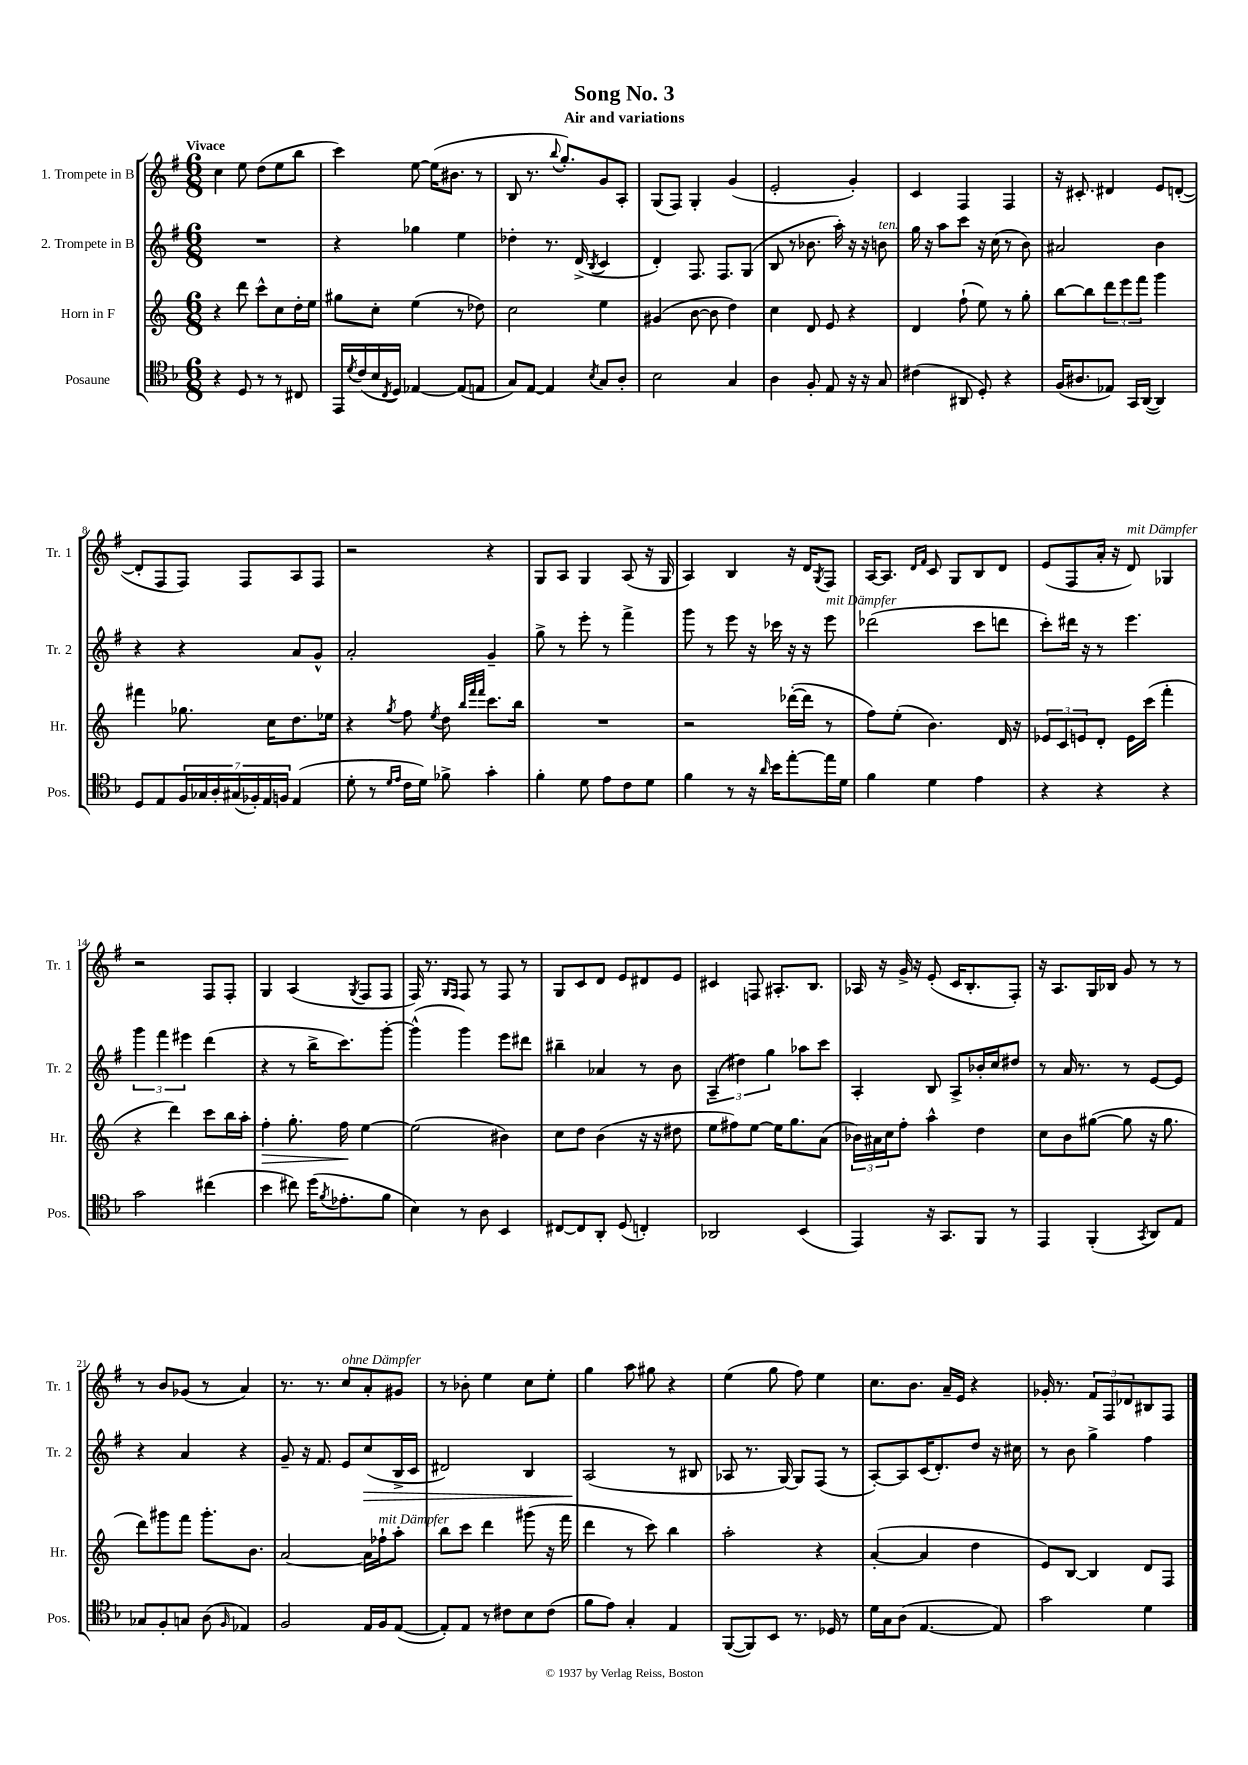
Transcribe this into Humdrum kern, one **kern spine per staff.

**kern	**kern	**kern	**kern
*staff4	*staff3	*staff2	*staff1
*clefC4	*clefG2	*clefG2	*clefG2
*k[b-]	*k[]	*k[f#]	*k[f#]
*M6/8	*M6/8	*M6/8	*M6/8
4r	4r	2.r	4cc
8D	8ddd	.	8ee
8r	8ccc^^	.	(8dd
8r	8cc	.	8ee
8C#	16dd'	.	8bb
.	16ee	.	.
=	=	=	=
16EE	8gg#	4r	4ccc)
8qd	.	.	.
(16c	.	.	.
16B-	8cc'	.	.
8qC	.	.	.
16D)	.	.	.
[4E-	(4ee	4gg-	[8ee
.	.	.	(16ee]
.	.	.	8.b#
(8E-]	8r	4ee	.
8E	8dd-)	.	8r
=	=	=	=
8G)	2cc	4dd-'	8B
[8E	.	.	8.r
4E]	.	8.r	.
.	.	.	8qqbb
.	.	.	8.gg')
.	.	(16d^	.
8qB-	.	8qB	.
8G	4ee	4c	8g
8A'	.	.	8A'
=	=	=	=
2B-	(4g#	4d')	(8G
.	.	.	8F#)
.	[8b	8.F#	4G'
.	8b]	.	.
.	.	8.F#	.
4G	4dd)	.	(4g
.	.	(8G	.
=	=	=	=
4A	4cc	8B	2e'
.	.	8r	.
8F'	8d	8.b-	.
8E	8e	.	.
.	.	16aa')	.
16r	4r	16r	4g')
16r	.	16r	.
8G	.	8b	.
=	=	=	=
(4c#	4d	16gg	4c
.	.	16r	.
.	.	8aa	.
8AA#	(8ff`	8ccc	4F#
8D')	8ee)	16r	.
.	.	(16cc	.
4r	8r	8r	4F#
.	8gg'	8b)	.
=	=	=	=
(16F	[8bb	2a#	16r
8.A#	.	.	8.c#'
.	8bb]	.	.
8E-)	12ddd	.	4d#
.	12eee	.	.
16GG	.	.	.
.	12fff	.	.
([16AA	.	.	.
4AA])	4ggg	4b	8e
.	.	.	([8d'
=	=	=	=
8D	4fff#	4r	8d']
8E	.	.	8F#
28F	8.gg-	4r	8F#)
28G-	.	.	.
28A'	.	.	.
(28G#	.	.	.
.	.	.	8F#
28F-')	.	.	.
28E	.	.	.
.	16cc	.	.
28F	.	.	.
(4E	8.dd	8a	8A
.	.	8g^^	8F#
.	16ee-	.	.
=	=	=	=
8d'	4r	2a'	2r
8r	.	.	.
16qqd	.	.	.
16qqe	8qgg	.	.
16c	8ff	.	.
16d)	.	.	.
.	8qee	.	.
8f-^	8dd	.	.
.	32qqbb	.	.
.	32qqfff	.	.
.	32qqfff	.	.
4g'	8.ccc	4g~	4r
.	16bb	.	.
=	=	=	=
4f'	2.r	8gg^	8G
.	.	8r	8A
8d	.	8eee'	4G
8e	.	8r	.
8c	.	4fff#^	(8A
8d	.	.	16r
.	.	.	16G
=	=	=	=
4f	2r	8ggg	4A)
.	.	8r	.
8r	.	8eee	4B
16r	.	16r	.
16qqa	.	.	.
16b-	.	16ccc-	.
[8ee'	([16ddd-'	16r	16r
.	16ddd-]	16r	16d
.	.	.	8qG
16ee]	8r	8eee	8F#
16d	.	.	.
=	=	=	=
4f	8ff)	(2ddd-	[16A
.	.	.	8.A]
.	(8ee'	.	.
.	.	.	16qqd
.	.	.	16qqf#
4d	4.b)	.	8c
.	.	.	8G
4e	.	8ccc	8B
.	16d	8ddd	8d
.	16r	.	.
=	=	=	=
4r	12e-	8ccc')	(8e
.	12c	.	.
.	.	16ddd#	8F#
.	12e	.	.
.	.	16r	.
4r	8d'	8r	16a'
.	.	.	16r
.	16e	4.eee	8d)
.	(16ccc	.	.
4r	4fff'	.	4G-
=	=	=	=
2g	4r	6ggg	2r
.	.	6fff#	.
.	4ddd)	.	.
.	.	6eee#	.
(4cc#	8ccc	(4ddd	8F#
.	16bb	.	8F#'
.	16aa'	.	.
=	=	=	=
4b-	4ff'	4r	4G
8cc#)	8.gg'	8r	(4A
(16dd	.	16bb^	.
8qf	.	.	.
8.e-'	16ff	8.ccc)	.
.	.	.	8qG
.	[4ee	.	8F#
8f	.	[8ggg'	8F#
=	=	=	=
4B-)	(2ee]	(4ggg^^]	16F#)
.	.	.	8.r
.	.	.	16qqG
.	.	.	16qqF#
8r	.	4ggg)	8F#
8A	.	.	8r
4BB-	4b#)	8eee	8F#
.	.	8ddd#	8r
=	=	=	=
[8C#	8cc	4bb#~	8G
8C#]	8dd	.	8c
8AA'	(4b	4a-	8d
(8D	.	.	8e
4C')	16r	8r	8d#
.	16r	.	.
.	8dd#	8b	8e
=	=	=	=
2AA-	8ee	(6A~	4c#
.	8ff#)	.	.
.	.	6dd#)	.
.	[8ee	.	8F
.	.	6gg	.
.	16ee]	.	8.A#'
.	8.gg	.	.
(4BB-	.	8aa-	.
.	.	.	8.B
.	(8a	8ccc	.
=	=	=	=
4EE)	24b-)	4A'	16A-
.	24a#	.	.
.	.	.	16r
.	24cc	.	.
.	8ff'	.	16g^
.	.	.	16r
16r	4aa^^	8B	(8e'
8.GG	.	.	.
.	.	8A^	16c
.	.	.	8.B'
8FF	4dd	16b-'	.
.	.	16cc	.
8r	.	8dd#	8F#')
=	=	=	=
4EE	8cc	8r	16r
.	.	.	8.A
.	8b	16a	.
.	.	8.r	.
(4FF'	([8gg#	.	16G
.	.	.	16B-
.	8gg#]	8r	8g
8qGG	.	.	.
8AA)	16r	[8e	8r
.	8.gg#	.	.
8E	.	8e]	8r
=	=	=	=
8G-	8ddd)	4r	8r
8F'	8ggg#	.	8b
8G	8fff	4a	(8g-
(8A	8.ggg#'	.	8r
16qqF	.	.	.
4E-)	.	4r	4a)
.	8.b	.	.
=	=	=	=
2F	[2a	8g~	8.r
.	.	16r	.
.	.	8.f#	8.r
.	.	8e	8cc
16E	16a]	(8cc	8a'
16F	16ff-`	.	.
([8E	8aa'	16B^	8g#
.	.	16c	.
=	=	=	=
8E'])	8bb	2d#)	8r
8E	8ccc	.	8b-'
8r	4ddd	.	4ee
8c#	.	.	.
8B-	(8ggg#	4B	8cc
(8c#	16r	.	8ee'
.	16fff	.	.
=	=	=	=
8f	4ddd	(2A	4gg
8e)	.	.	.
4G'	8r	.	8aa
.	8ccc)	.	8gg#
4E	4bb	8r	4r
.	.	8B#	.
=	=	=	=
([8FF	2aa'	8A-	(4ee
8FF])	.	8.r	.
8BB-	.	.	8gg
.	.	[16G)	.
8.r	.	8G]	8ff#)
.	4r	(8F#	4ee
16D-	.	.	.
8r	.	8r	.
=	=	=	=
16d	([4a'	[8A')	8.cc
16G	.	.	.
(8A	.	8A]	.
.	.	.	8.b
[4.E	4a]	(16c	.
.	.	8.d')	.
.	.	.	16a~
.	.	.	16e
.	4dd	8dd	4r
8E])	.	16r	.
.	.	16cc#	.
=	=	=	=
2g	8e)	8r	16g-'
.	.	.	8.r
.	[8B	8b	.
.	4B]	4gg^	12f#
.	.	.	12F#
.	.	.	12d-
4d	8d	4ff#	8B#
.	8F	.	8F#
==	==	==	==
*-	*-	*-	*-
